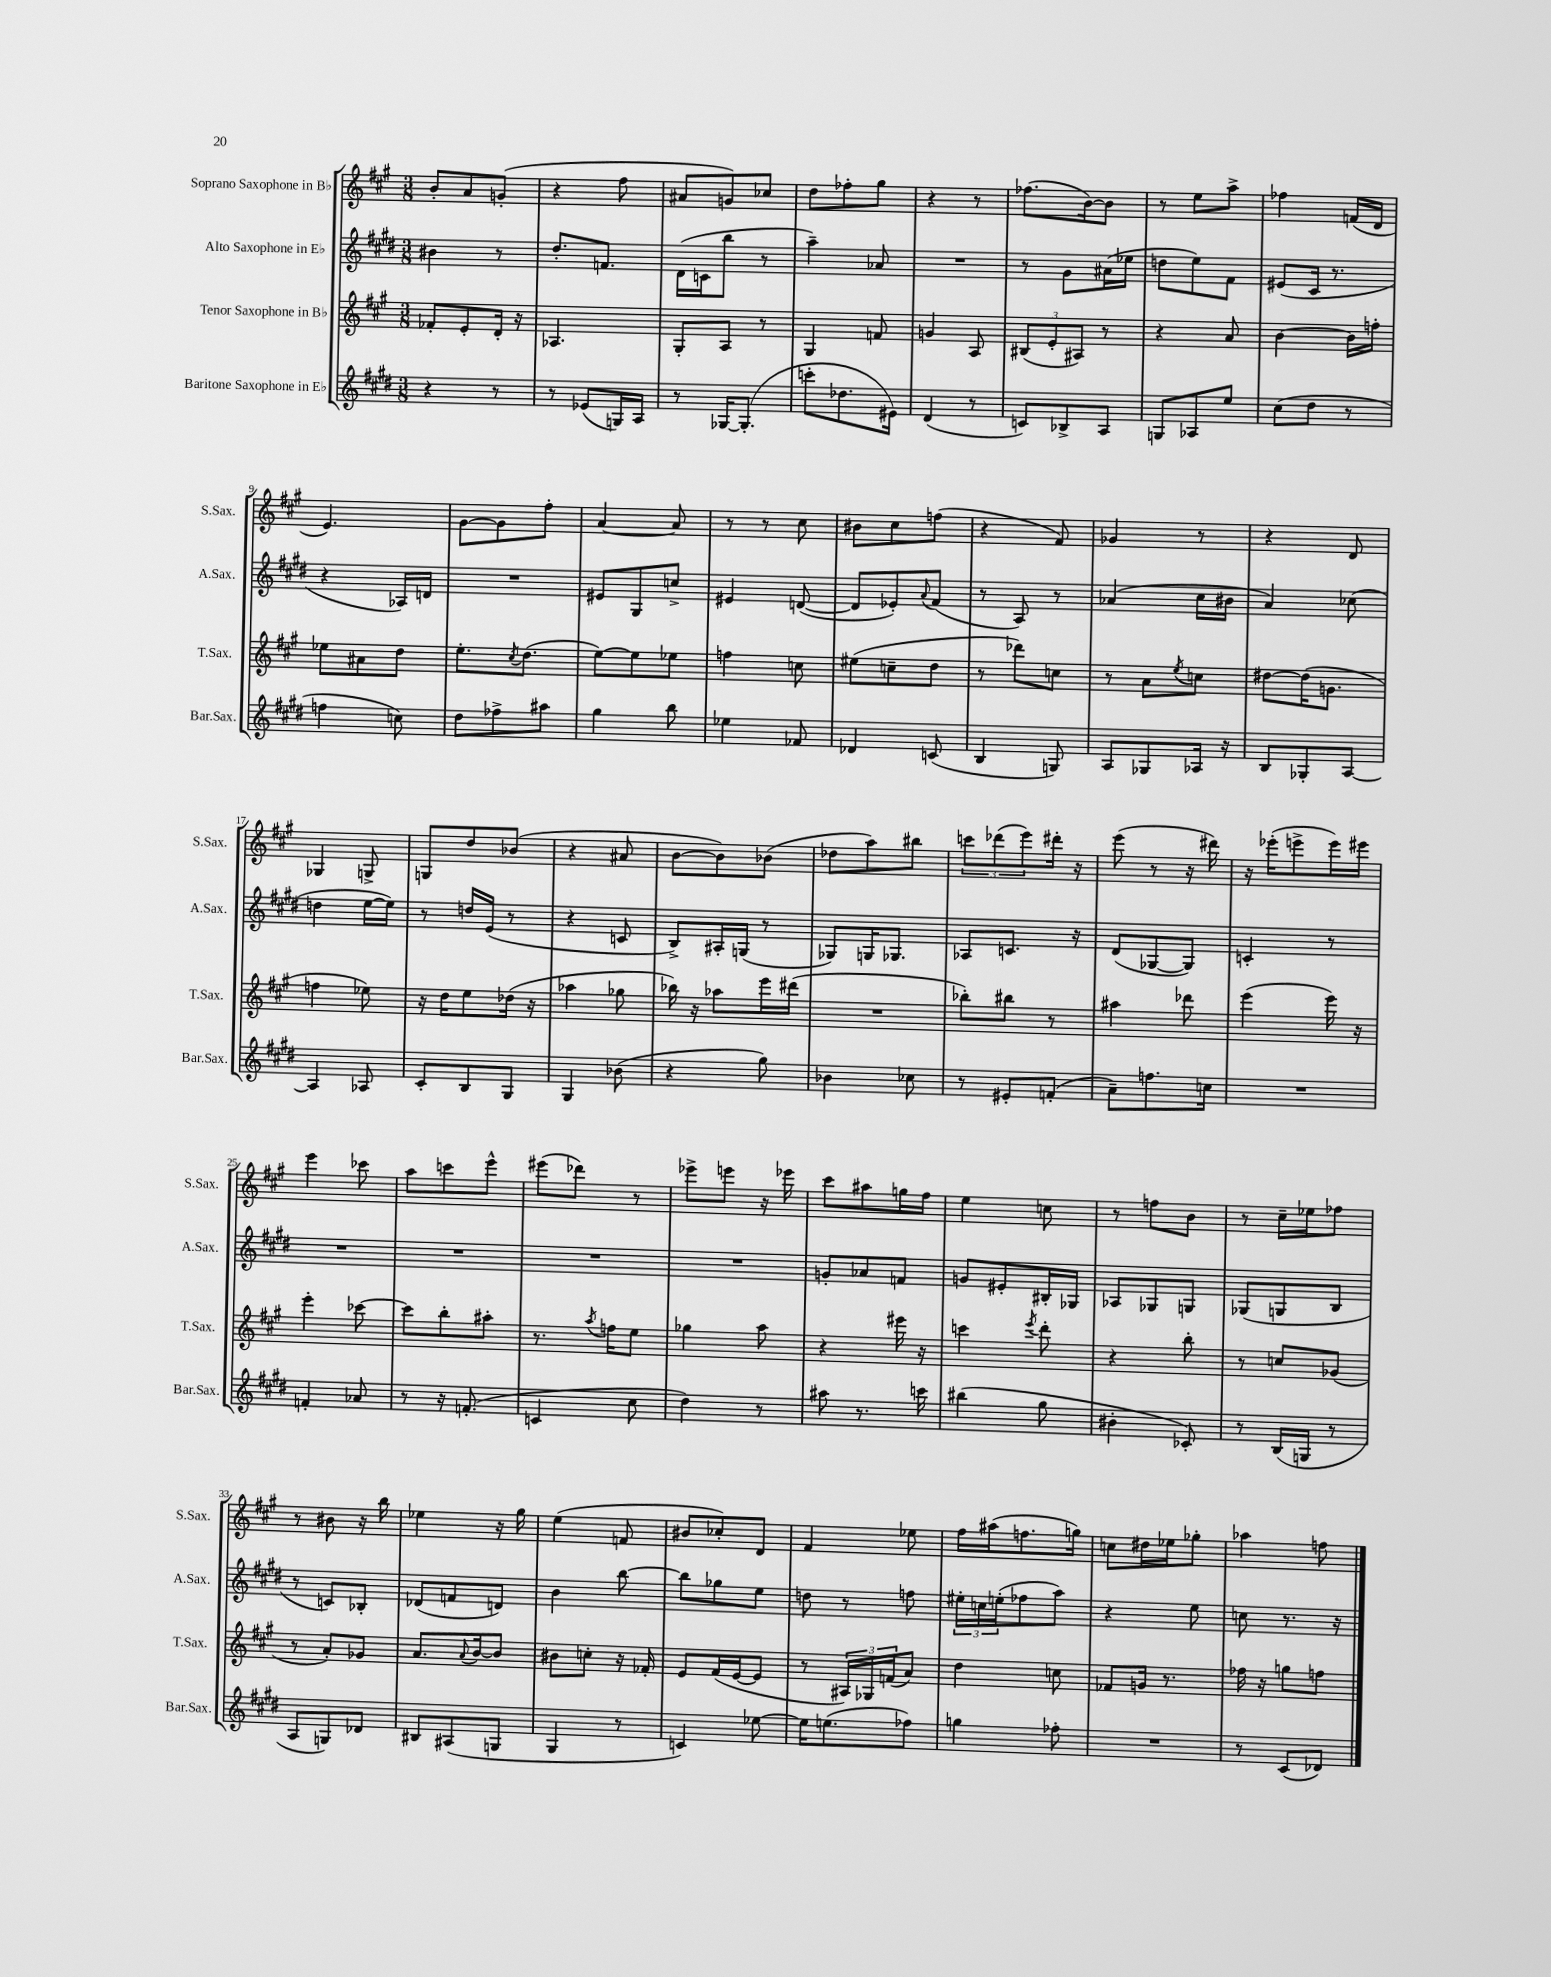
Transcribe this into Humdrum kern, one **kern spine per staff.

**kern	**kern	**kern	**kern
*part4	*part3	*part2	*part1
*staff4	*staff3	*staff2	*staff1
*I"Baritone Saxophone in E♭	*I"Tenor Saxophone in B♭	*I"Alto Saxophone in E♭	*I"Soprano Saxophone in B♭
*I'Bar.Sax.	*I'T.Sax.	*I'A.Sax.	*I'S.Sax.
*clefG2	*clefG2	*clefG2	*clefG2
*k[f#c#g#d#]	*k[f#c#g#]	*k[f#c#g#d#]	*k[f#c#g#]
*M3/8	*M3/8	*M3/8	*M3/8
=1	=1	=1	=1
4r	8f-X'/L	4b#X\	8b'/L
.	8e'/	.	8a/
8r	16d'/Jk	8r	(8gn'/J
.	16r	.	.
=2	=2	=2	=2
8r	4.A-X/	8.dd#'/L	4r
(8e-X/L	.	.	.
.	.	8.fn/J	.
16Gn/L)	.	.	8ff#\
16A/JJ	.	.	.
=3	=3	=3	=3
8r	8G#'/L	(16d#\LL	8a#X/L
.	.	16cn\J	.
[16G-X/KL	8A/J	8bb\J	8gn/)
(8.G-'/J]	.	.	.
.	8r	8r	8cc-X/J
=4	=4	=4	=4
8cccn'\L	4G#/	4aa~\)	8dd\L
8.dd-X\	.	.	8ff-X'\
.	8fn/	8a-X/	8gg#\J
16e#X\Jk)	.	.	.
=5	=5	=5	=5
(4d#/	4gn/	4.r	4r
8r	8A/	.	8r
=6	=6	=6	=6
8cn/L)	(12B#X/L	8r	(8.ff-X\L
.	12e'/	.	.
8B-X^/	.	8g#\L	.
.	12A#X/J)	.	.
.	.	.	[16b\k)
8A/J	8r	(16a#X\L	8b\J]
.	.	16ee-X\JJ	.
=7	=7	=7	=7
8Gn/L	4r	8ddn\L	8r
8A-X/	.	8ee\)	8ee\L
8ee/J	8a/	8f#\J	8aa^\J
=8	=8	=8	=8
(8cc#\L	[4b\	(8e#X/L	4ff-X\
8dd#\J	.	16c#/Jk	.
.	.	8.r	.
8r	16b\LL]	.	(16fn/LL
.	16ffn'\JJ	.	16d/JJ
!!LO:LB:g=z
=9	=9	=9	=9
4ffn\	8ee-X\L	4r	4.e/)
.	8a#X\	.	.
8ccn\)	8dd\J	16A-X/LL)	.
.	.	16dn/JJ	.
=10	=10	=10	=10
8dd#\L	8.ee'\L	4.r	[8g#\L
8ff-X^\	.	.	8g#\]
.	8qcc#/	.	.
.	(8.dd\J	.	.
8aa#X\J	.	.	8ff#'\J
=11	=11	=11	=11
4gg#\	[8ee\L)	8e#X/L	[4a/
.	8ee\]	8G#/	.
8bb\	8ee-X\J	8ccn^/J	8a/]
=12	=12	=12	=12
4ee-X\	4ffn\	4e#X/	8r
.	.	.	8r
8f-X/	8ccn\	([8dn/	8cc#\
=13	=13	=13	=13
4d-X/	(8ee#X\L	8d/L]	8b#X\L
.	8ccn~\	8e-X'/)	8cc#\
.	.	8qqa/	.
(8cn/	8dd\J	(8f#/J	(8ffn\J
=14	=14	=14	=14
4B/	8r	8r	4r
.	8ddd-X\L)	8A/)	.
8Gn/)	8ccn\J	8r	8f#/)
=15	=15	=15	=15
8A/L	8r	(4a-X/	4g-X/
8G-X/	8a\L	.	.
.	8qee/	.	.
16A-X/Jk	8ccn\J	16cc#\LL	8r
16r	.	16b#X\JJ	.
=16	=16	=16	=16
8B/L	[8dd#X\L	4a/)	4r
8G-X'/	(16dd#\K]	.	.
.	8.gn\J	.	.
[8A/J	.	(8cc-X\	8d/
!!LO:LB:g=z
=17	=17	=17	=17
4A/]	4ffn\	4ddn\	4G-X/
8A-X/	8ee-X\)	[16ee\LL	8Gn^/
.	.	16ee\JJ])	.
=18	=18	=18	=18
8c#'/L	16r	8r	8Gn/L
.	16dd\KL	.	.
8B/	8ee\	16ddn/LL	8dd/
.	.	(16e/JJ	.
8G#/J	(16dd-X\Jk	8r	(8b-X/J
.	16r	.	.
=19	=19	=19	=19
4G#/	4aa-X\	4r	4r
(8b-X\	8gg-X\	8cn/	8a#X/
=20	=20	=20	=20
4r	16bb-X\)	8B^/L)	[8b\L
.	16r	.	.
.	8aa-X\L	16A#X'/L	8b\])
.	.	(16Gn/JJ	.
8gg#\)	16eee\L	8r	(8b-X\J
.	(16ddd#X\JJ	.	.
=21	=21	=21	=21
4b-X\	4.r	8G-X/L)	8dd-X\L
.	.	16Gn/K	8aa\)
.	.	8.G-X/J	.
8cc-X\	.	.	8bb#X\J
=22	=22	=22	=22
8r	8bb-X'\L)	8A-X/L	12cccn\L
.	.	.	(12ddd-X\
8e#X'/L	8bb#X\J	8.cn/J	.
.	.	.	12eee\)
(8fn'/J	8r	.	16ddd#X'\Jk
.	.	16r	16r
=23	=23	=23	=23
8a~\L)	4aa#X\	(8d#/L	(8eee\
8.ffn\	.	[8G-X/	8r
.	8ddd-X\	8G-/J])	16r
16ccn\Jk	.	.	16ddd#X\)
=24	=24	=24	=24
4.r	(4eee\	4cn'/	16r
.	.	.	(16eee-X'\KL
.	.	.	8eeen^\
.	16eee\)	8r	16eee\L)
.	16r	.	16eee#X\JJ
!!LO:LB:g=z
=25	=25	=25	=25
4fn'/	4eee'\	4.r	4eee\
8a-X/	[8ccc-X\	.	8ccc-X\
=26	=26	=26	=26
8r	8ccc-\L]	4.r	8aa\L
16r	8bb'\	.	8cccn\
(8.fn'/	.	.	.
.	8aa#X'\J	.	8eee^^\J
=27	=27	=27	=27
4cn/	8.r	4.r	(8eee#X\L
.	.	.	8ddd-X\J)
.	8qaa/	.	.
.	16ffn\KL	.	.
8cc#\	8ee\J	.	8r
=28	=28	=28	=28
4dd#\)	4gg-X\	4.r	8eee-X^\L
.	.	.	8eeen\J
8r	8aa\	.	16r
.	.	.	16eee-X\
=29	=29	=29	=29
8aa#X\	4r	8gn'/L	8ccc#\L
8.r	.	8a-X/	8aa#X\
.	16eee#X\	8fn/J	16ggn\L
16cccn\	16r	.	16ff#\JJ
=30	=30	=30	=30
(4bb#X\	4cccn\	8gn/L	4ee\
.	.	8e#X'/	.
.	8qeee/	.	.
8gg#\	8ddd'\	16B#X'/L	8ccn\
.	.	16G-X/JJ	.
=31	=31	=31	=31
4b#X'\	4r	8A-X/L	8r
.	.	8G-X/	8ffn\L
8c-X'/)	8bb'\	8Gn/J	8b\J
=32	=32	=32	=32
8r	8r	(8G-X/L	8r
(16B/LL	8ccn/L	8Gn/	16cc#~\LL
16Gn/JJ	.	.	16ee-X\J
8r	(8g-X/J	8B/J	8ff-X\J
!!LO:LB:g=z
=33	=33	=33	=33
8A/L	8r	8r	8r
8Gn/)	8a'/L)	8cn/L)	8b#X\
8d-X/J	8g-X/J	8B-X'/J	16r
.	.	.	16bb\
=34	=34	=34	=34
8B#X/L	8.a/L	(8d-X/L	4ee-X\
(8A#X/	.	8fn/	.
.	8qqa/	.	.
.	[16b/k	.	.
8Gn/J	8b/J]	8dn/J)	16r
.	.	.	16gg#\
=35	=35	=35	=35
4G#/	8b#X\L	4b\	(4ee\
.	8ccn'\J	.	.
8r	16r	[8bb\	8fn/
.	16f-X'/	.	.
=36	=36	=36	=36
4cn/)	8e/L	8bb\L]	8b#X/L
.	(16f#/L	8gg-X\	8cc-X'/)
.	[16e/J	.	.
[8ee-X\	8e/J]	8ee\J	8d/J
=37	=37	=37	=37
16ee-\KL]	8r	8ddn\	4f#/
(8.een\	.	.	.
.	24A#X/LL)	8r	.
.	24G-X/	.	.
.	(24fn/J	.	.
8ff-X\J)	8a/J)	8ffn\	8ee-X\
=38	=38	=38	=38
4ggn\	4dd\	24ee#X'\LL	16ff#\LL
.	.	24ccn\	.
.	.	.	(16aa#X\J
.	.	(24een'\J	.
.	.	8ff-X\	8.ffn\
8ff-X'\	8ccn\	8aa\J)	.
.	.	.	16ggn\Jk)
=39	=39	=39	=39
4.r	8f-X/L	4r	8ccn\L
.	16gn/Jk	.	16dd#X\L
.	8.r	.	16ee-X\J
.	.	8ee\	8gg-X'\J
=40	=40	=40	=40
8r	16ff-X\	8ccn\	4aa-X\
.	16r	.	.
(8c#/L	8ggn\L	8.r	.
8d-X/J)	8ffn\J	.	8ffn\
.	.	16r	.
==	==	==	==
*-	*-	*-	*-
